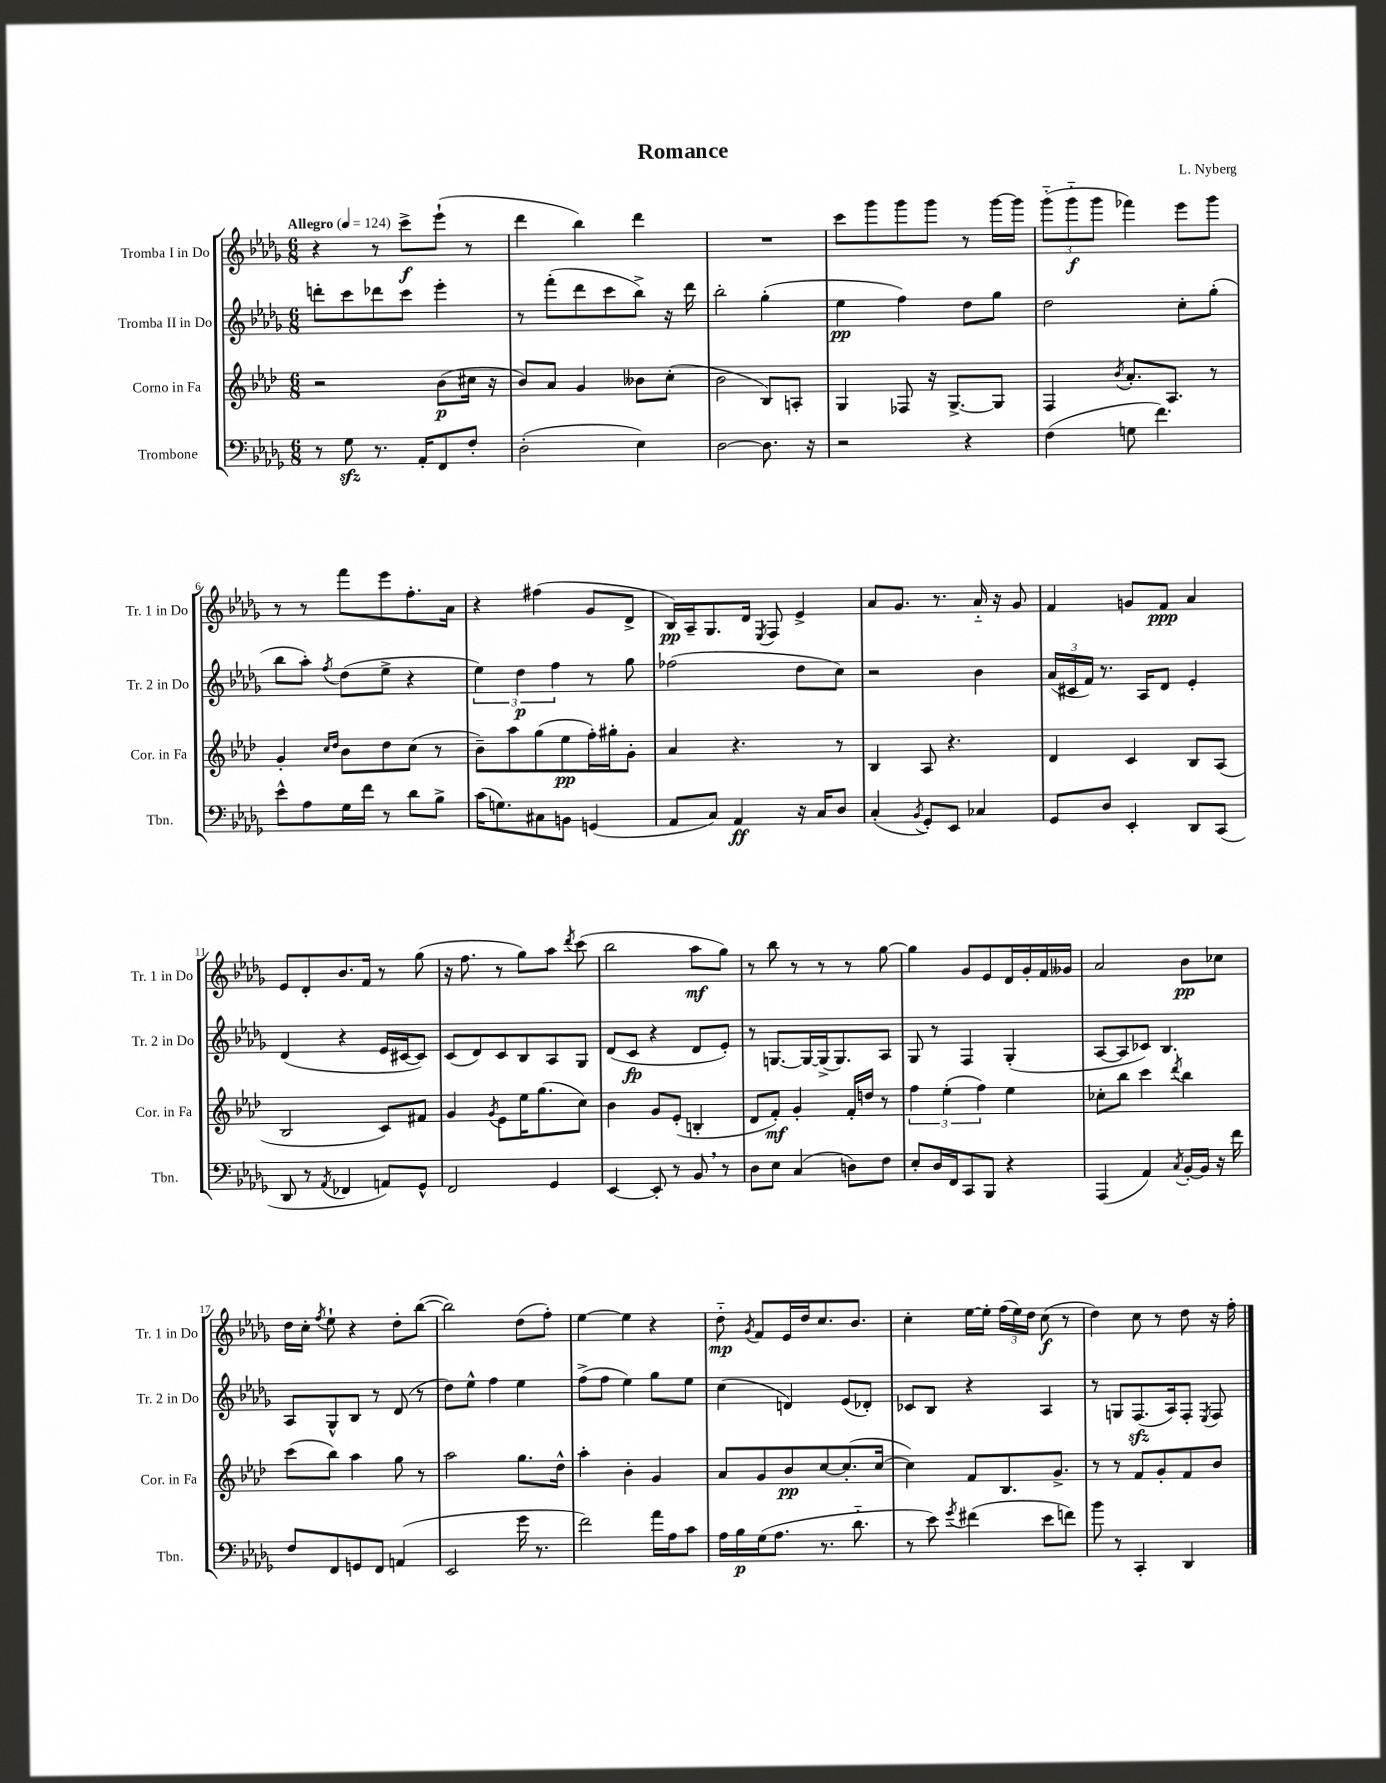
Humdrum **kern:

**kern	**dynam	**kern	**dynam	**kern	**dynam	**kern	**dynam
*part4	*part4	*part3	*part3	*part2	*part2	*part1	*part1
*staff4	*staff4	*staff3	*staff3	*staff2	*staff2	*staff1	*staff1
*I"Trombone	*	*I"Corno in Fa	*	*I"Tromba II in Do	*	*I"Tromba I in Do	*
*I'Tbn.	*	*I'Cor. in Fa	*	*I'Tr. 2 in Do	*	*I'Tr. 1 in Do	*
*clefF4	*	*clefG2	*	*clefG2	*	*clefG2	*
*k[b-e-a-d-g-]	*	*k[b-e-a-d-]	*	*k[b-e-a-d-g-]	*	*k[b-e-a-d-g-]	*
*M6/8	*	*M6/8	*	*M6/8	*	*M6/8	*
*MM124	*	*MM124	*	*MM124	*	*MM124	*
=1	=1	=1	=1	=1	=1	=1	=1
!	!	!	!	!	!	!LO:TX:a:B:t=Allegro	!
8r	.	2r	.	8dddn'\L	.	4r	.
8G-zz\	.	.	.	8ccc\	.	.	.
8.r	.	.	.	8ddd-X\	.	8r	.
.	.	.	.	8ccc\J	.	8ccc^\L	f
16AA-'/KL	.	.	.	.	.	.	.
8FF/	.	(8b-\L	p	4eee-'\	.	(8eee-`\J	.
8F'/J	.	16cc#X\Jk	.	.	.	8r	.
.	.	16r	.	.	.	.	.
=2	=2	=2	=2	=2	=2	=2	=2
(2D-'\	.	8b-/L)	.	8r	.	4ddd-\	.
.	.	8a-/J	.	(8fff'\L	.	.	.
.	.	4g/	.	8ddd-\	.	4bb-\)	.
.	.	.	.	8ccc\	.	.	.
4E-\)	.	8b--X\L	.	8bb-^\J)	.	4ddd-\	.
.	.	(8cc'\J	.	16r	.	.	.
.	.	.	.	16ddd-\	.	.	.
=3	=3	=3	=3	=3	=3	=3	=3
[2D-\	.	2b-\	.	2bb-'\	.	2.r	.
8.D-\]	.	8B-/L)	.	(4gg-'\	.	.	.
.	.	8An'/J	.	.	.	.	.
16r	.	.	.	.	.	.	.
=4	=4	=4	=4	=4	=4	=4	=4
2r	.	4G/	.	4ee-\	pp	8ccc\L	.
.	.	.	.	.	.	8ggg-\	.
.	.	8F-X/	.	4ff\)	.	8ggg-\	.
.	.	16r	.	.	.	8ggg-\J	.
.	.	[8.G^/L	.	.	.	.	.
4r	.	.	.	8dd-\L	.	8r	.
.	.	8G/J]	.	8gg-\J	.	[16ggg-\LL	.
.	.	.	.	.	.	16ggg-\JJ]	.
=5	=5	=5	=5	=5	=5	=5	=5
(4F\	.	4F/	.	2dd-\	.	(12ggg-\L	.
.	.	.	.	.	.	12ggg-\	f
.	.	.	.	.	.	12ggg-\J	.
.	.	8qb-/	.	.	.	.	.
8Gn\	.	8.a-'/L	.	.	.	4fff-X\)	.
4.f\)	.	.	.	.	.	.	.
.	.	8.A-/J	.	.	.	.	.
.	.	.	.	8cc'\L	.	8eee-\L	.
.	.	8r	.	(8gg-'\J	.	8ggg-\J	.
!!LO:LB:g=z
=6	=6	=6	=6	=6	=6	=6	=6
8e-^^\L	.	4g'/	.	8bb-\L	.	8r	.
8A-\	.	.	.	8aa-'\J)	.	8r	.
.	.	16qqcc/LL	.	.	.	.	.
.	.	16qqdd-/JJ	.	8qff/	.	.	.
16G-\L	.	8b-\L	.	(8dd-\L	.	8fff\L	.
16f\JJ	.	.	.	.	.	.	.
8r	.	8dd-\	.	8ee-^\J	.	8eee-\	.
8d-\L	.	(8cc\J	.	4r	.	8.ff'\	.
8B-^\J	.	8r	.	.	.	.	.
.	.	.	.	.	.	16a-\Jk	.
=7	=7	=7	=7	=7	=7	=7	=7
(16c\KL	.	8b-~\L)	.	6ee-\)	.	4r	.
8.Gn\)	.	.	.	.	.	.	.
.	.	8aa-\	.	.	.	.	.
.	.	.	.	6dd-\	p	.	.
8C#X\	.	(8gg\	.	.	.	(4ff#X\	.
.	.	.	.	6ff\	.	.	.
8BBn\J	.	8ee-\	pp	.	.	.	.
(4GGn/	.	16ff'\L)	.	8r	.	8g-/L	.
.	.	16gg#X'\J	.	.	.	.	.
.	.	8g'\J	.	8gg-\	.	8d-^/J	.
=8	=8	=8	=8	=8	=8	=8	=8
8AA-/L	.	4a-/	.	(2ff-X\	.	16B-/LL)	pp
.	.	.	.	.	.	16A-~/J	.
8C/J)	.	.	.	.	.	8.G-/	.
4AA-/	ff	4.r	.	.	.	.	.
.	.	.	.	.	.	16d-/Jk	.
.	.	.	.	.	.	8qE-/	.
.	.	.	.	.	.	8F/	.
16r	.	.	.	8dd-\L	.	4e-^/	.
16C/KL	.	.	.	.	.	.	.
8D-/J	.	8r	.	8cc\J)	.	.	.
=9	=9	=9	=9	=9	=9	=9	=9
(4C'/	.	4B-/	.	2r	.	8a-/L	.
.	.	.	.	.	.	8.g-/J	.
8qBB-/	.	.	.	.	.	.	.
8GG-'/L)	.	8A-/	.	.	.	.	.
.	.	.	.	.	.	8.r	.
8EE-/J	.	4.r	.	.	.	.	.
4C-X/	.	.	.	4b-\	.	16a-/	.
.	.	.	.	.	.	16r	.
.	.	.	.	.	.	8g-/	.
=10	=10	=10	=10	=10	=10	=10	=10
8GG-/L	.	4d-/	.	(24a-/LL	.	4f/	.
.	.	.	.	24c#X/	.	.	.
.	.	.	.	24f/JJ)	.	.	.
8D-/J	.	.	.	8.r	.	.	.
4EE-'/	.	4c/	.	.	.	8gn/L	.
.	.	.	.	16A-/KL	.	.	.
.	.	.	.	8d-/J	.	8f/J	ppp
8DD-/L	.	8B-/L	.	4e-'/	.	4a-/	.
(8CC/J	.	(8A-/J	.	.	.	.	.
!!LO:LB:g=z
=11	=11	=11	=11	=11	=11	=11	=11
8DD-/	.	2B-/	.	(4d-/	.	8e-/L	.
8r	.	.	.	.	.	8d-'/	.
8qAA-/	.	.	.	.	.	.	.
4FF-X/	.	.	.	4r	.	8.b-/	.
.	.	.	.	.	.	16f/Jk	.
8AAn/L)	.	8c/L)	.	16e-/LL	.	8r	.
.	.	.	.	[16c#X/J	.	.	.
8GG-^^/J	.	8f#X/J	.	8c#/J])	.	(8gg-\	.
=12	=12	=12	=12	=12	=12	=12	=12
2FF/	.	4g/	.	(8c/L	.	16r	.
.	.	.	.	.	.	8.ff\	.
.	.	.	.	8d-/)	.	.	.
.	.	8qg/	.	.	.	.	.
.	.	8e-\L	.	8c/	.	8r	.
.	.	16ee-\K	.	8B-/	.	8gg-\L)	.
.	.	(8.gg\	.	.	.	.	.
4GG-/	.	.	.	8A-/	.	8aa-\J	.
.	.	.	.	.	.	8qddd-/	.
.	.	8cc\J)	.	8G-/J	.	(8ccc\	.
=13	=13	=13	=13	=13	=13	=13	=13
[4EE-/	.	4b-\	.	(8d-/L	.	2bb-\	.
.	.	.	.	8c/J	fp	.	.
8EE-'/]	.	8g/L	.	4r	.	.	.
8r	.	(8e-'/J	.	.	.	.	.
8BB-,/	.	4Bn'/	.	8d-/L	.	8aa-\L	mf
8r	.	.	.	8e-'/J)	.	8gg-\J)	.
=14	=14	=14	=14	=14	=14	=14	=14
8D-\L	.	8d-/L	.	8r	.	8r	.
8E-\J	.	8f'/J)	mf	[8.Gn/L	.	8bb-\	.
(4C/	.	4g'/	.	.	.	8r	.
.	.	.	.	16G/L_	.	.	.
.	.	.	.	(16G^/J]	.	8r	.
.	.	.	.	8.G/)	.	.	.
8Dn\L)	.	16f'/LL	.	.	.	8r	.
.	.	16ddn/JJ	.	.	.	.	.
8F\J	.	8r	.	8A-/J	.	[8gg-\	.
=15	=15	=15	=15	=15	=15	=15	=15
8E-'/L	.	6ff\	.	8G-/	.	4gg-\]	.
16D-/L	.	.	.	8r	.	.	.
.	.	(6ee-'\	.	.	.	.	.
16FF/J	.	.	.	.	.	.	.
8CC/	.	.	.	4F/	.	8g-/L	.
.	.	6ff\)	.	.	.	.	.
8BBB-/J	.	.	.	.	.	8e-/	.
4r	.	4ee-\	.	(4G-'/	.	16d-/L	.
.	.	.	.	.	.	16g-'/	.
.	.	.	.	.	.	16f/	.
.	.	.	.	.	.	16g--X/JJ	.
=16	=16	=16	=16	=16	=16	=16	=16
(4AAA-/	.	8cc-X'\L	.	[8A-/L	.	2a-/	.
.	.	8bb-\J	.	8A-/]	.	.	.
4AA-/)	.	4ccc\	.	8c-X/J)	.	.	.
.	.	.	.	4.B-/	.	.	.
8qC/	.	8qddd-/	.	.	.	.	.
[16BB-'/LL	.	4bb-\	.	.	.	8b-\L	pp
16BB-/JJ]	.	.	.	.	.	.	.
16r	.	.	.	.	.	8cc-X\J	.
16f\	.	.	.	.	.	.	.
!!LO:LB:g=z
=17	=17	=17	=17	=17	=17	=17	=17
8F/L	.	(8ccc\L	.	8A-/L	.	16dd-\LL	.
.	.	.	.	.	.	16cc'\JJ	.
.	.	.	.	.	.	8qff/	.
8FF/	.	8bb-\J)	.	8G-^^/	.	8ee-`\	.
8GGn/	.	4aa-\	.	8B-/J	.	4r	.
8FF/J	.	.	.	8r	.	.	.
(4AAn/	.	8gg\	.	(8d-/	.	8dd-'\L	.
.	.	8r	.	8r	.	([8bb-\J	.
=18	=18	=18	=18	=18	=18	=18	=18
2EE-/	.	2aa-\	.	8dd-\L)	.	2bb-\])	.
.	.	.	.	8ee-^^\J	.	.	.
.	.	.	.	4ff\	.	.	.
16g-\	.	8.gg\L	.	4ee-\	.	(8dd-\L	.
8.r	.	.	.	.	.	.	.
.	.	.	.	.	.	8ff'\J)	.
.	.	16dd-^^\Jk	.	.	.	.	.
=19	=19	=19	=19	=19	=19	=19	=19
2f\)	.	4aa-'\	.	(8ff^\L	.	[4ee-\	.
.	.	.	.	8ff\J	.	.	.
.	.	4b-'\	.	4ee-\)	.	4ee-\]	.
16a-\LL	.	4g/	.	8gg-\L	.	4r	.
16A-\J	.	.	.	.	.	.	.
8c\J	.	.	.	8ee-\J	.	.	.
=20	=20	=20	=20	=20	=20	=20	=20
16A-\LL	.	8a-/L	.	(4cc\	.	8dd-\	mp
16B-\	p	.	.	.	.	.	.
.	.	.	.	.	.	8qg-/	.
(16G-\J	.	8g/	.	.	.	8f/L	.
8.A-\J	.	.	.	.	.	.	.
.	.	8b-/	pp	4dn/)	.	16e-/L	.
.	.	.	.	.	.	16dd-/J	.
8.r	.	[8cc/	.	.	.	8.cc/	.
.	.	(8.cc'/]	.	(8e-/L	.	.	.
8.d-\	.	.	.	.	.	8.b-/J	.
.	.	.	.	8d-X'/J)	.	.	.
.	.	[16cc/Jk	.	.	.	.	.
=21	=21	=21	=21	=21	=21	=21	=21
8r	.	4cc\])	.	8c-X/L	.	4cc'\	.
8e-\)	.	.	.	8B-/J	.	.	.
8qg-/	.	.	.	.	.	.	.
(4f#X\	.	8f/L	.	4r	.	[16ee-\LL	.
.	.	.	.	.	.	16ee-'\JJ]	.
.	.	8.B-/	.	.	.	(24ff\LL	.
.	.	.	.	.	.	24ee-\)	.
.	.	.	.	.	.	24dd-\JJ	.
8e-\L	.	.	.	4A-/	.	(8cc\	f
.	.	8.g^/J	.	.	.	.	.
8fn\J)	.	.	.	.	.	8r	.
=22	=22	=22	=22	=22	=22	=22	=22
8b-\	.	8r	.	8r	.	4dd-\)	.
8r	.	8r	.	8Gn/L	.	.	.
4CC'/	.	8f/L	.	(8.Fzz/	.	8cc\	.
.	.	8g'/	.	.	.	8r	.
.	.	.	.	16A-/k)	.	.	.
4DD-/	.	8f/	.	8F'/J	.	8dd-\	.
.	.	.	.	8qE-/	.	.	.
.	.	8b-/J	.	8F/	.	16r	.
.	.	.	.	.	.	16ff'\	.
==	==	==	==	==	==	==	==
*-	*-	*-	*-	*-	*-	*-	*-
